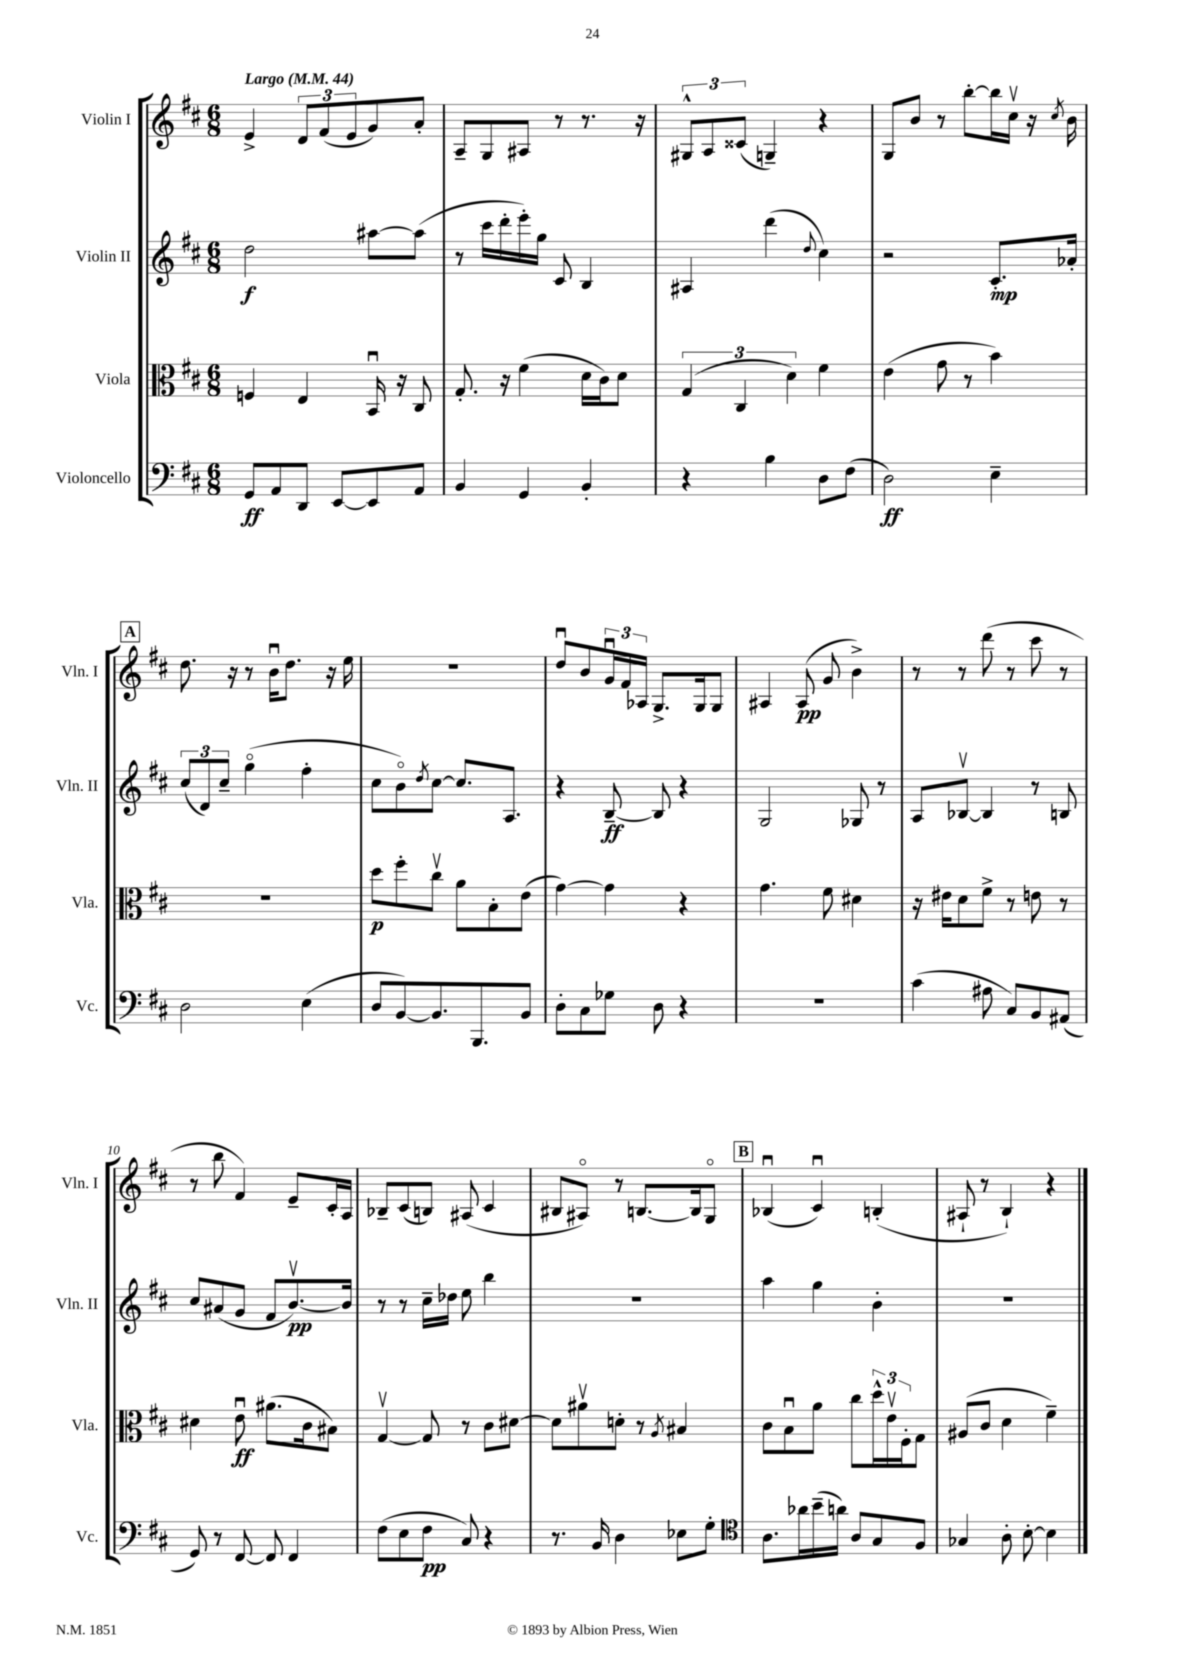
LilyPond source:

<<
\new StaffGroup <<
\new Staff = "s0" \with { instrumentName = "Violin I" shortInstrumentName = "Vln. I" } {
    \clef treble \key d \major \numericTimeSignature \time 6/8 \tempo "Largo" 4 = 44
    e'4-> \tuplet 3/2 { d'8 fis'8( e'8 } g'8) a'8-. |
    a8-- g8 ais8 r8 r8. r16 |
    \tuplet 3/2 { gis8-^ a8 cisis'8( } g4--) r4 |
    g8 b'8 r8 b''8~-. b''16 cis''16\upbow r16 \acciaccatura { cis''8 } b'16 |
    \mark \markup { \box "A" } d''8. r16 r8 b'16\downbow d''8. r16 e''16 |
    R2. |
    d''8\downbow b'8 \tuplet 3/2 { g'16\downbow fis'16 aes16 } g8.-> g16 g8 |
    ais4 ais8\pp( g'8 b'4->) |
    r8 r8 d'''8( r8 cis'''8 r8 |
    r8 b''8 fis'4) e'8-- cis'16-. a16 |
    bes8-- cis'8( b8) ais8( cis'4 |
    bis8 ais8\flageolet) r8 b8.~ b16 g8\flageolet |
    \mark \markup { \box "B" } bes4\downbow( cis'4\downbow) b4-.( |
    ais8-! r8 b4-!) r4 \bar "|." |
}
\new Staff = "s1" \with { instrumentName = "Violin II" shortInstrumentName = "Vln. II" } {
    \clef treble \key d \major \numericTimeSignature \time 6/8
    d''2\f ais''8~ ais''8( |
    r8 cis'''16 d'''16-. e'''16-.) g''16 cis'8 b4 |
    ais4 d'''4( \appoggiatura { d''8 } cis''4) |
    r2 cis'8.-.\mp aes'16-. |
    \mark \markup { \box "A" } \tuplet 3/2 { cis''8( d'8) cis''8-- } g''4\flageolet( fis''4-. |
    cis''8 b'8\flageolet) \acciaccatura { d''8 } cis''8~ cis''8. a8. |
    r4 b8~--\ff b8 r4 |
    g2 ges8 r8 |
    a8 bes8~\upbow bes4 r8 b8 |
    cis''8 ais'8( g'8 fis'8 b'8.~\upbow\pp) b'16 |
    r8 r8 cis''16-- des''16 e''8 b''4 |
    r2. |
    \mark \markup { \box "B" } a''4 g''4 b'4-. |
    R2. \bar "|." |
}
\new Staff = "s2" \with { instrumentName = "Viola" shortInstrumentName = "Vla." } {
    \clef alto \key d \major \numericTimeSignature \time 6/8
    f4 e4 b,16\downbow r16 cis8 |
    g8.-. r16 fis'4( d'16 cis'16) d'8 |
    \tuplet 3/2 { g4( cis4 d'4) } fis'4 |
    e'4( g'8 r8 b'4) |
    \mark \markup { \box "A" } R2. |
    d''8\p fis''8-. cis''8\upbow a'8 b8-. e'8( |
    g'4~) g'4 r4 |
    g'4. fis'8 dis'4 |
    r16 eis'16 d'8 fis'8-> r8 e'8 r8 |
    dis'4 e'8\downbow\ff ais'8.( cis'16 bis8) |
    g4~\upbow g8 r8 cis'8 dis'8~ |
    dis'8 ais'8\upbow d'8-. r8 \acciaccatura { a8 } bis4 |
    \mark \markup { \box "B" } cis'8 b8\downbow a'8 cis''8 \tuplet 3/2 { d''16-^ e'16\upbow fis16-. } g8 |
    ais8( cis'8 d'4 fis'4--) \bar "|." |
}
\new Staff = "s3" \with { instrumentName = "Violoncello" shortInstrumentName = "Vc." } {
    \clef bass \key d \major \numericTimeSignature \time 6/8
    g,8\ff a,8 d,8 e,8~ e,8 a,8 |
    b,4 g,4 b,4-. |
    r4 b4 d8 fis8( |
    d2\ff) e4-- |
    \mark \markup { \box "A" } d2 e4( |
    d8 b,8~) b,8. b,,8. b,8 |
    d8-. cis8 ges8 d8 r4 |
    R2. |
    cis'4( ais8 cis8) b,8 ais,8( |
    g,8) r8 fis,8~ fis,8 fis,4 |
    fis8( e8 fis8\pp cis8) r4 |
    r8. b,16 d4 ees8 g8-. |
    \mark \markup { \box "B" } \clef tenor a8. aes'16 b'16--( a'16) a8 g8 fis8 |
    ges4 a8-. b8~-. b4 \bar "|." |
}
>>
>>
